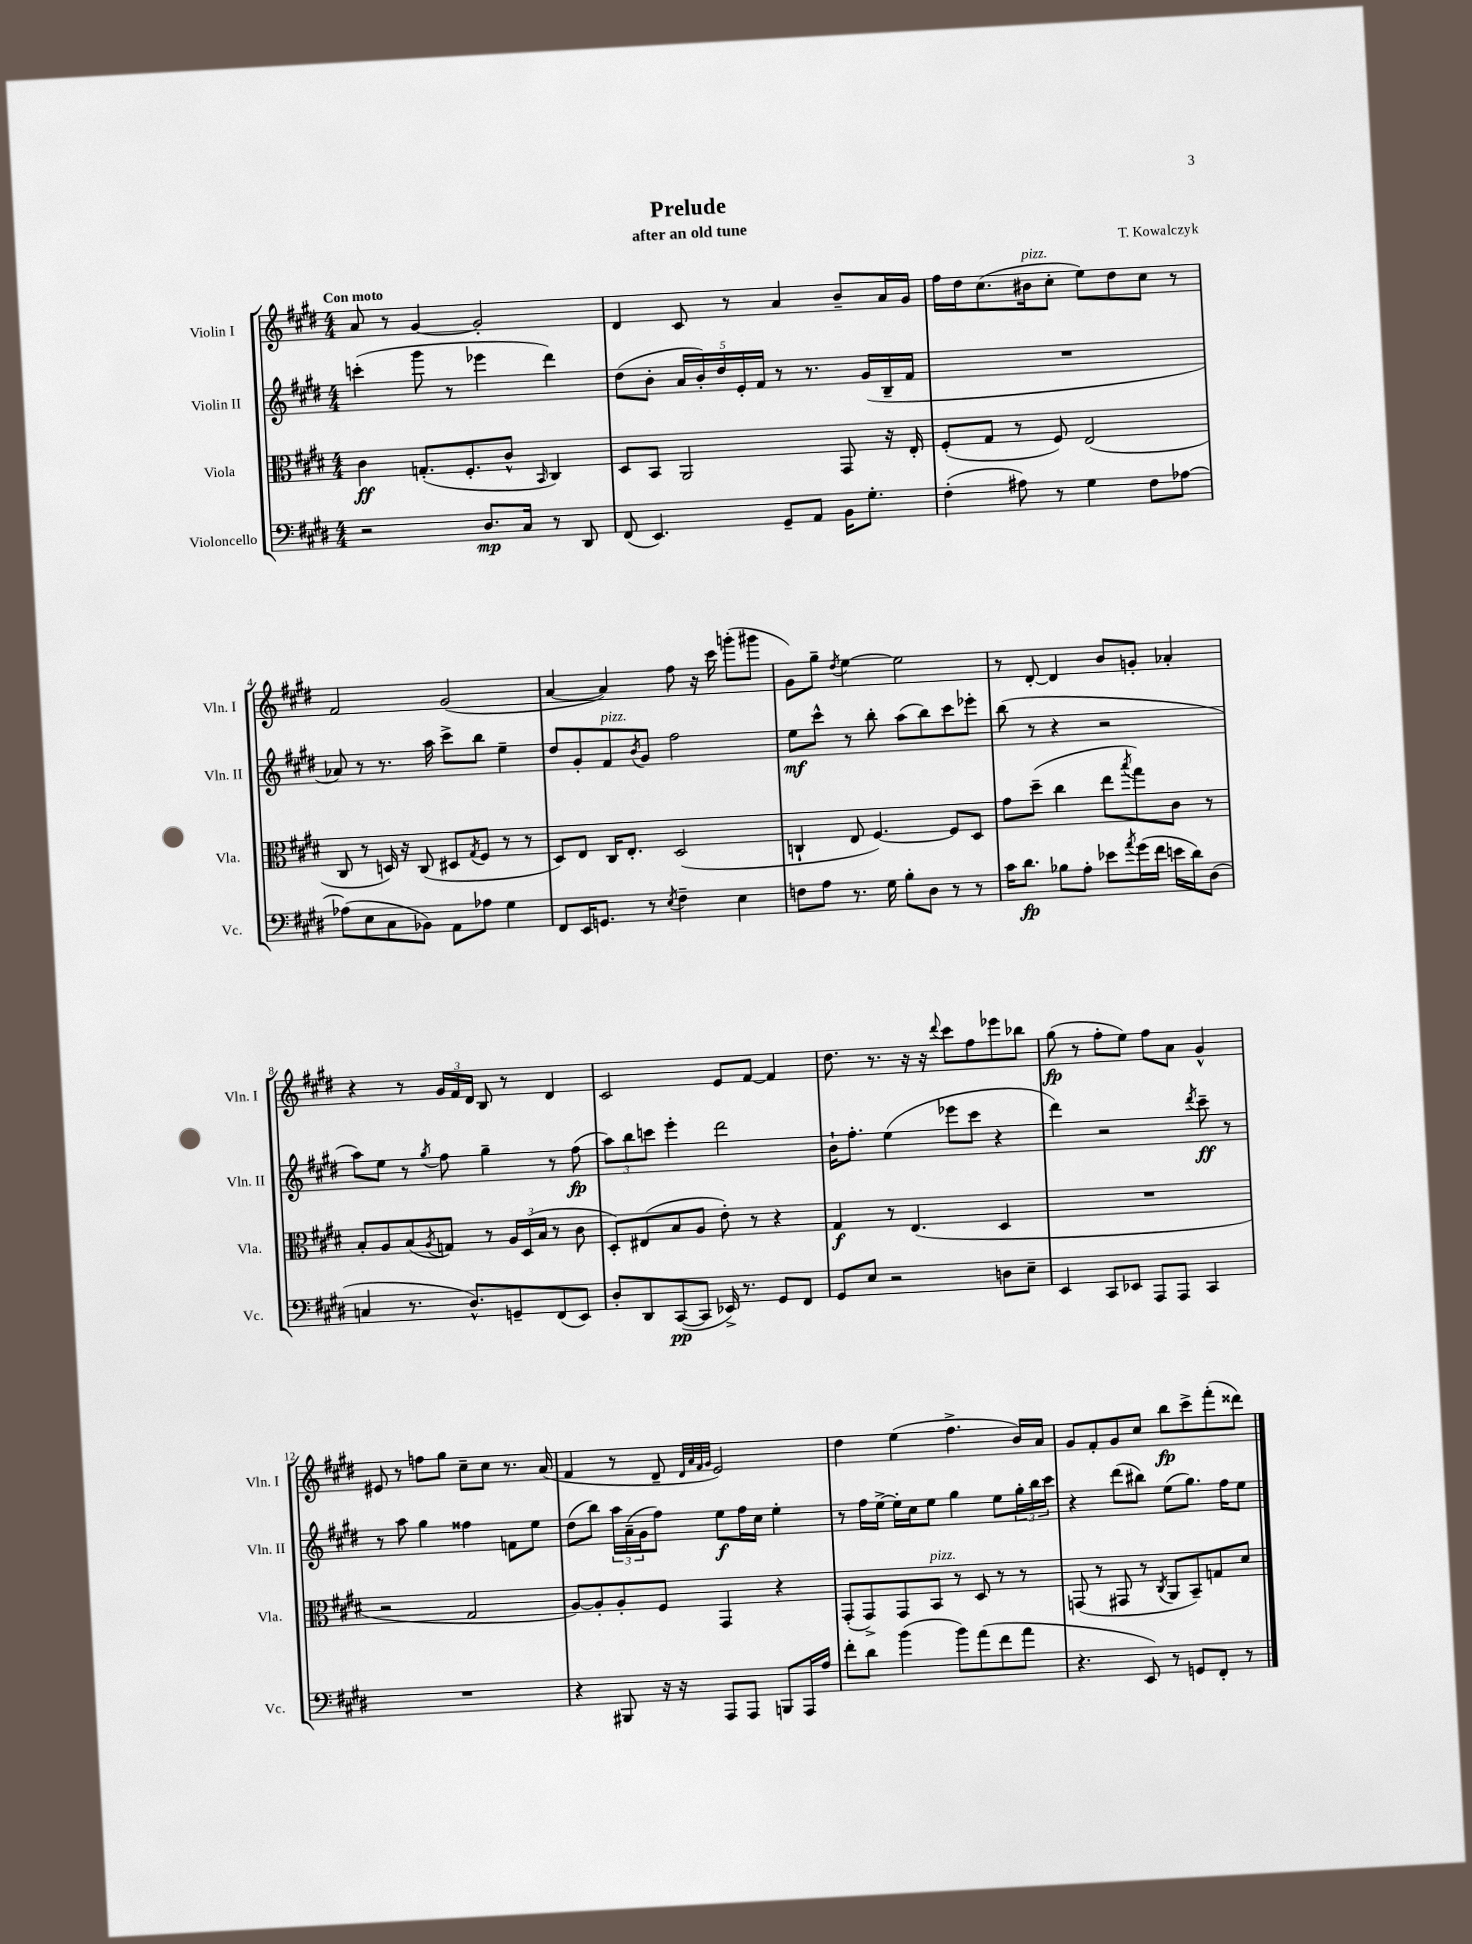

**kern	**kern	**kern	**kern
*staff4	*staff3	*staff2	*staff1
*clefF4	*clefC3	*clefG2	*clefG2
*k[f#c#g#d#]	*k[f#c#g#d#]	*k[f#c#g#d#]	*k[f#c#g#d#]
*M4/4	*M4/4	*M4/4	*M4/4
2r	4c#	(4ccc'	8a
.	.	.	8r
.	(8.G'	8ggg#	[4g#
.	.	8r	.
.	8.F#'	.	.
8.D#	.	4eee-	2g#']
.	8c#^^	.	.
16C#	.	.	.
.	16qqBB	.	.
8r	4C#)	4ddd#)	.
8DD#	.	.	.
=	=	=	=
(8FF#	8D#	(8dd#	4d#
4.EE)	8BB	8b'	.
.	2AA	20a	8c#
.	.	20b')	.
.	.	20dd#	.
.	.	.	8r
.	.	20e'	.
.	.	20f#	.
8GG#~	.	8r	4a
8AA	.	8.r	.
16BB	8GG#	.	8b~
8.G#'	.	(16g#	.
.	16r	16B~	16a
.	16E'	16f#	16g#
=	=	=	=
(4F#'	(8F#'	1r	16ff#
.	.	.	16dd#
.	8G#	.	(8.cc#
8A#)	8r	.	.
.	.	.	16b#
8r	8F#)	.	8cc#'
4G#	(2E	.	8ee)
.	.	.	8dd#
8F#	.	.	8cc#
[8A-	.	.	8r
=	=	=	=
(8A-]	8C#	8a-)	2f#
8E	8r	8r	.
8C#	16D)	8.r	.
.	16r	.	.
8BB-)	(8C#	.	.
.	.	16aa	.
8AA	8D#	8ccc#^	(2g#
.	8qG#	.	.
8A-	8F#	8bb	.
4G#	8r	4ee~	.
.	8r	.	.
=	=	=	=
8FF#	8D#)	8dd#	[4a
16EE	8E	8g#'	.
8.GG	.	.	.
.	16C#	8f#	4a])
.	8.E'	.	.
.	.	8qb	.
8r	.	8g#	.
8qE	.	.	.
4F#~	(2D#	2ff#	8ff#
.	.	.	16r
.	.	.	16ccc#
4E	.	.	(8ggg'
.	.	.	8ggg#
=	=	=	=
8F	4C`	8ee	8g#)
8A	.	8ccc#^^	8gg#~
.	.	.	8qdd#
8.r	8E	8r	[4ee
.	[4.F#)	8bb'	.
16G#	.	.	.
8B'	.	(8aa	2ee]
8D#	.	8bb)	.
8r	8F#]	8ccc#	.
8r	8D#	8eee-'	.
=	=	=	=
16c#	8g#	(8bb	8r
8.d#	.	.	.
.	(8dd#~	8r	[8d#'
8B-	4cc#	4r	4d#]
8A'	.	.	.
8e-	8ee	2r	8b
8qa	8qbb	.	.
(16g#	8gg#)	.	8g'
16f#	.	.	.
16e	8c#	.	4a-'
16d#)	.	.	.
(8D#	8r	.	.
=	=	=	=
4C	8B'	8aa)	4r
.	8A	8ee	.
8.r	(8B	8r	8r
.	8qA	8qgg#	.
.	8G)	8ff#	24g#
.	.	.	24f#
8.D#^^)	.	.	.
.	.	.	24d#
.	8r	4gg#~	8B
8GG~	24A	.	8r
.	(24D#	.	.
.	24B	.	.
(8FF#	8r	8r	4d#
8EE)	8c#	(8ff#	.
=	=	=	=
8D#'	8D#')	12aa)	2c#
.	.	12bb	.
8DD#	(8E#	.	.
.	.	12ccc	.
([8CC#	8B	4eee'	.
8CC#]	8A	.	.
16EE-^)	8e')	2ddd#	8e
8.r	.	.	.
.	8r	.	[8f#
8GG#	4r	.	4f#]
8FF#	.	.	.
=	=	=	=
8GG#	4G#	16b`	8.dd#
.	.	8.ff#'	.
8E	.	.	.
.	.	.	8.r
2r	8r	(4ee	.
.	(4.E	.	16r
.	.	.	16r
.	.	.	8qqddd#
.	.	8eee-	8ccc#
.	.	8ccc#	8ff#
8D	4D#	4r	8eee-
8E~	.	.	8bb-
=	=	=	=
4EE	1r	4ddd#)	(8gg#
.	.	.	8r
8CC#	.	2r	8ff#'
8EE-	.	.	8ee)
8AAA	.	.	8ff#
8AAA	.	.	8a
.	.	8qddd#	.
4CC#	.	8ccc#~	4g#^^
.	.	8r	.
=	=	=	=
1r	2r	8r	8e#
.	.	8aa	8r
.	.	4gg#	8ff
.	.	.	8gg#
.	2G#	4ff##	8cc#~
.	.	.	8cc#
.	.	8f	8.r
.	.	8ee	.
.	.	.	(16a
=	=	=	=
4r	[8A)	(8dd#	4f#
.	8A']	8bb)	.
8BBB#	8A'	24aa	8r
.	.	(24a~	.
.	.	24g#	.
16r	8F#	8ff#)	8d#~
16r	.	.	.
.	.	.	32qqd#
.	.	.	32qqa
.	.	.	32qqf#
.	.	.	32qqg#
8AAA	4GG#	8ee	2e)
8AAA	.	16ff#	.
.	.	16cc#	.
8BBB	4r	4ee'	.
16AAA	.	.	.
16A	.	.	.
=	=	=	=
8f#'	(8GG#'	8r	4dd#
8d#	8GG#^)	16ff#	.
.	.	[16ee^	.
(4b	8GG#	16ee']	(4ee
.	.	16cc#	.
.	8BB	8ee	.
8b)	8r	4gg#	4.ff#^
(8a	8D#	.	.
8f#	8r	8ee	.
8a	8r	24gg#'	16b)
.	.	24bb	.
.	.	.	16a
.	.	24ccc#	.
=	=	=	=
4.r	(8GG	4r	8g#
.	8r	.	8f#'
.	8GG#	(8ddd#	8g#
8EE)	8r	8bb#)	8cc#
.	8qC#	.	.
8r	8AA	(8ee	8bb
8GG	8BB~)	8.gg#)	8ccc#^
8FF#'	8G	.	(8fff#'
.	.	16ff#	.
8r	8d#	8ee	8ddd##)
==	==	==	==
*-	*-	*-	*-
